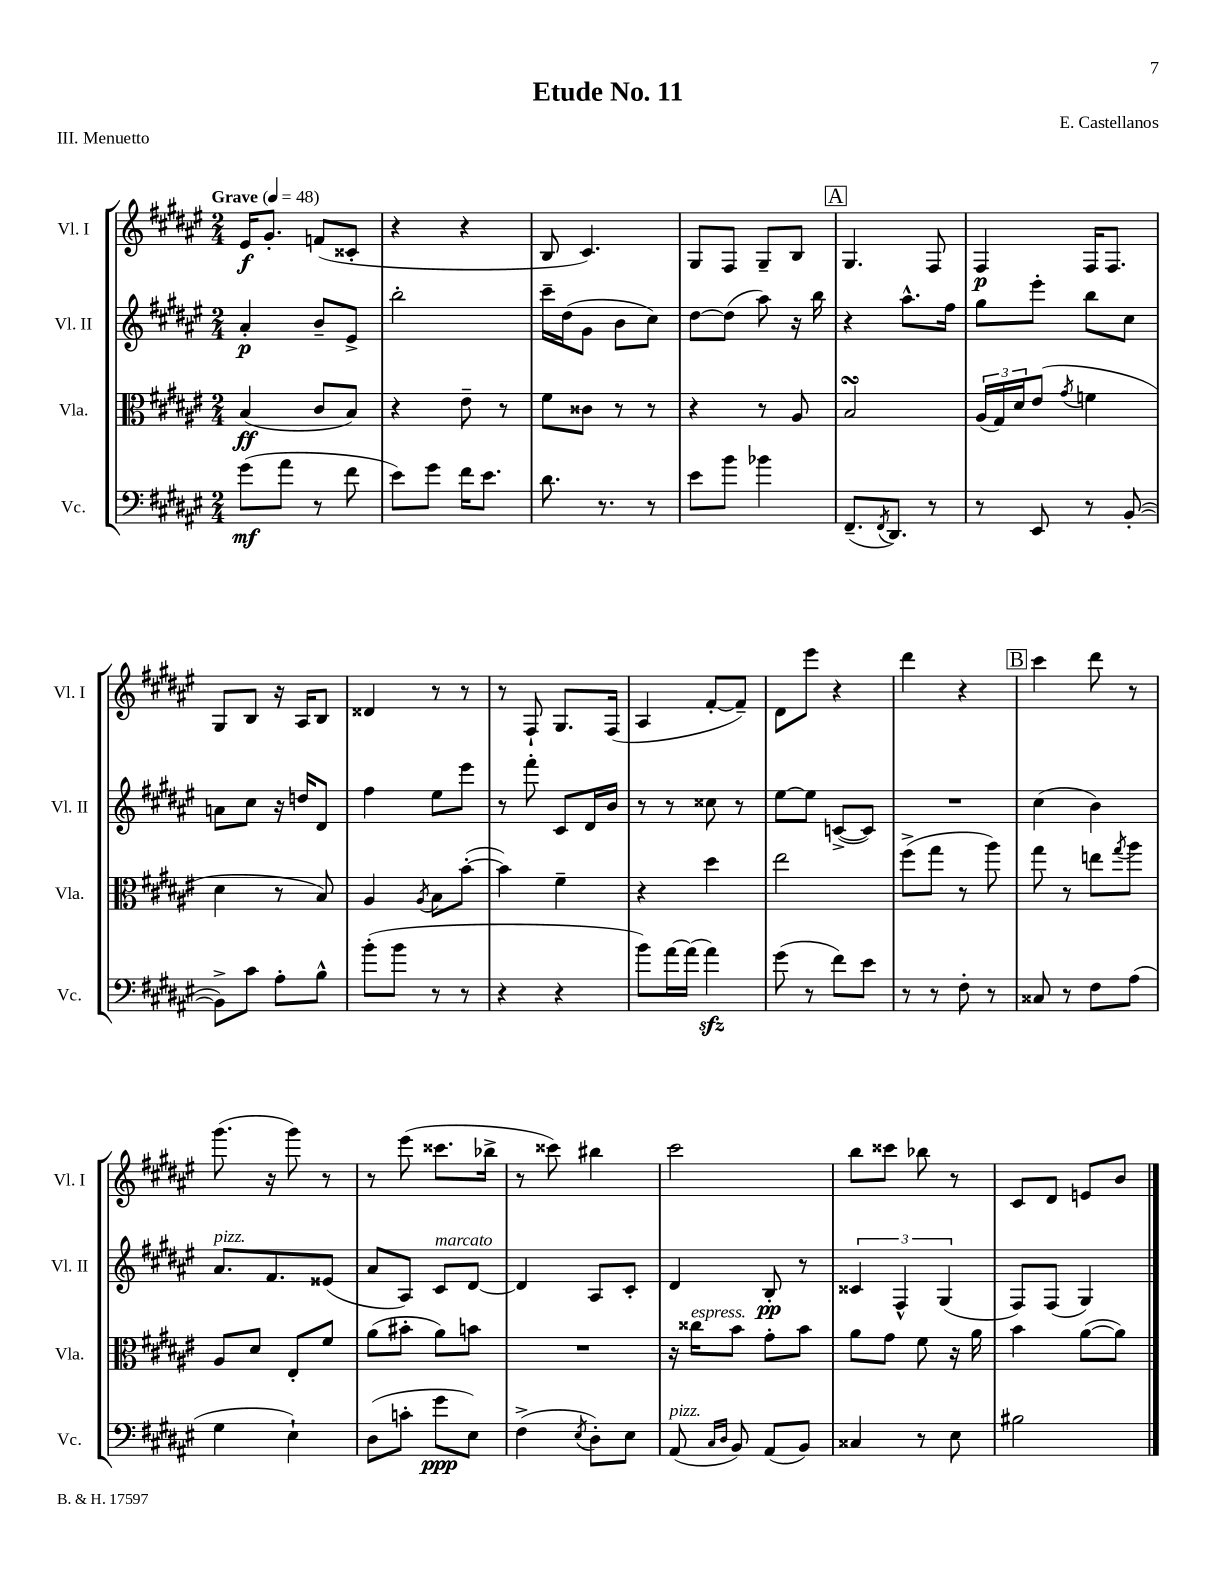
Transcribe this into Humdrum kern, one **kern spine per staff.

**kern	**kern	**kern	**kern
*staff4	*staff3	*staff2	*staff1
*clefF4	*clefC3	*clefG2	*clefG2
*k[f#c#g#d#a#e#]	*k[f#c#g#d#a#e#]	*k[f#c#g#d#a#e#]	*k[f#c#g#d#a#e#]
*M2/4	*M2/4	*M2/4	*M2/4
*MM48	*MM48	*MM48	*MM48
(8g#	(4B	4a#'	16e#
.	.	.	8.g#'
8a#	.	.	.
8r	8c#	8b~	(8f
8f#	8B)	8e#^	8c##'
=	=	=	=
8e#)	4r	2bb'	4r
8g#	.	.	.
16f#	8e#~	.	4r
8.e#	.	.	.
.	8r	.	.
=	=	=	=
8.d#	8f#	16ccc#~	8B
.	.	(16dd#	.
.	8c##	8g#	4.c#)
8.r	.	.	.
.	8r	8b	.
8r	8r	8cc#)	.
=	=	=	=
8e#	4r	[8dd#	8G#
8b	.	(8dd#]	8F#
4b-	8r	8aa#)	8G#~
.	8A#	16r	8B
.	.	16bb	.
=	=	=	=
(8.FF#~	2B	4r	4.G#
8qFF#	.	.	.
8.DD#)	.	.	.
.	.	8.aa#^^	.
8r	.	.	8F#
.	.	16ff#	.
=	=	=	=
8r	(24A#	8gg#	4F#
.	24G#)	.	.
.	24d#	.	.
8EE#	(8e#	8eee#'	.
.	8qg#	.	.
8r	4f	8bb	16F#
.	.	.	8.F#
([8BB'	.	8cc#	.
=	=	=	=
8BB^])	4d#	8a	8G#
8c#	.	8cc#	8B
8A#'	8r	16r	16r
.	.	16dd	16A#
8B^^	8B)	8d#	8B
=	=	=	=
(8b'	4A#	4ff#	4d##
8b	.	.	.
.	8qA#	.	.
8r	8B	8ee#	8r
8r	([8b'	8eee#	8r
=	=	=	=
4r	4b])	8r	8r
.	.	8fff#'	8F#`
4r	4f#~	8c#	8.G#
.	.	16d#	.
.	.	16b	(16F#
=	=	=	=
8b)	4r	8r	4A#
[16a#	.	8r	.
(16a#]	.	.	.
4a#)	4dd#	8cc##	[8f#'
.	.	8r	8f#~])
=	=	=	=
(8g#	2ee#	[8ee#	8d#
8r	.	8ee#]	8eee#
8f#)	.	([8c^	4r
8e#	.	8c])	.
=	=	=	=
8r	(8ff#^	2r	4ddd#
8r	8gg#	.	.
8F#'	8r	.	4r
8r	8aa#)	.	.
=	=	=	=
8C##	8gg#	(4cc#	4ccc#
8r	8r	.	.
8F#	8ee	4b)	8ddd#
.	8qgg#	.	.
(8A#	8aa#	.	8r
=	=	=	=
4G#	8A#	8.a#	(8.ggg#
.	8d#	.	.
.	.	8.f#	16r
4E#`)	8E#'	.	8ggg#)
.	8f#	(8e##	8r
=	=	=	=
(8D#	(8a#	8a#	8r
8c'	8b#'	8A#)	(8eee#
8g#	8a#)	8c#	8.ccc##
8E#)	8b	[8d#	.
.	.	.	16bb-^
=	=	=	=
(4F#^	2r	4d#]	8r
.	.	.	8ccc##)
8qE#	.	.	.
8D#')	.	8A#	4bb#
8E#	.	8c#'	.
=	=	=	=
(8AA#	16r	4d#	2ccc#
.	16cc##	.	.
16qqC#	.	.	.
16qqD#	.	.	.
8BB)	8b	.	.
(8AA#	8g#'	8B'	.
8BB)	8b	8r	.
=	=	=	=
4C##	8a#	6c##	8bb
.	8g#	.	8ccc##
.	.	6F#^^	.
8r	8f#	.	8bb-
.	.	(6G#	.
8E#	16r	.	8r
.	16a#	.	.
=	=	=	=
2B#	4b	8F#)	8c#
.	.	(8F#	8d#
.	([8a#	4G#)	8e
.	8a#])	.	8b
==	==	==	==
*-	*-	*-	*-
